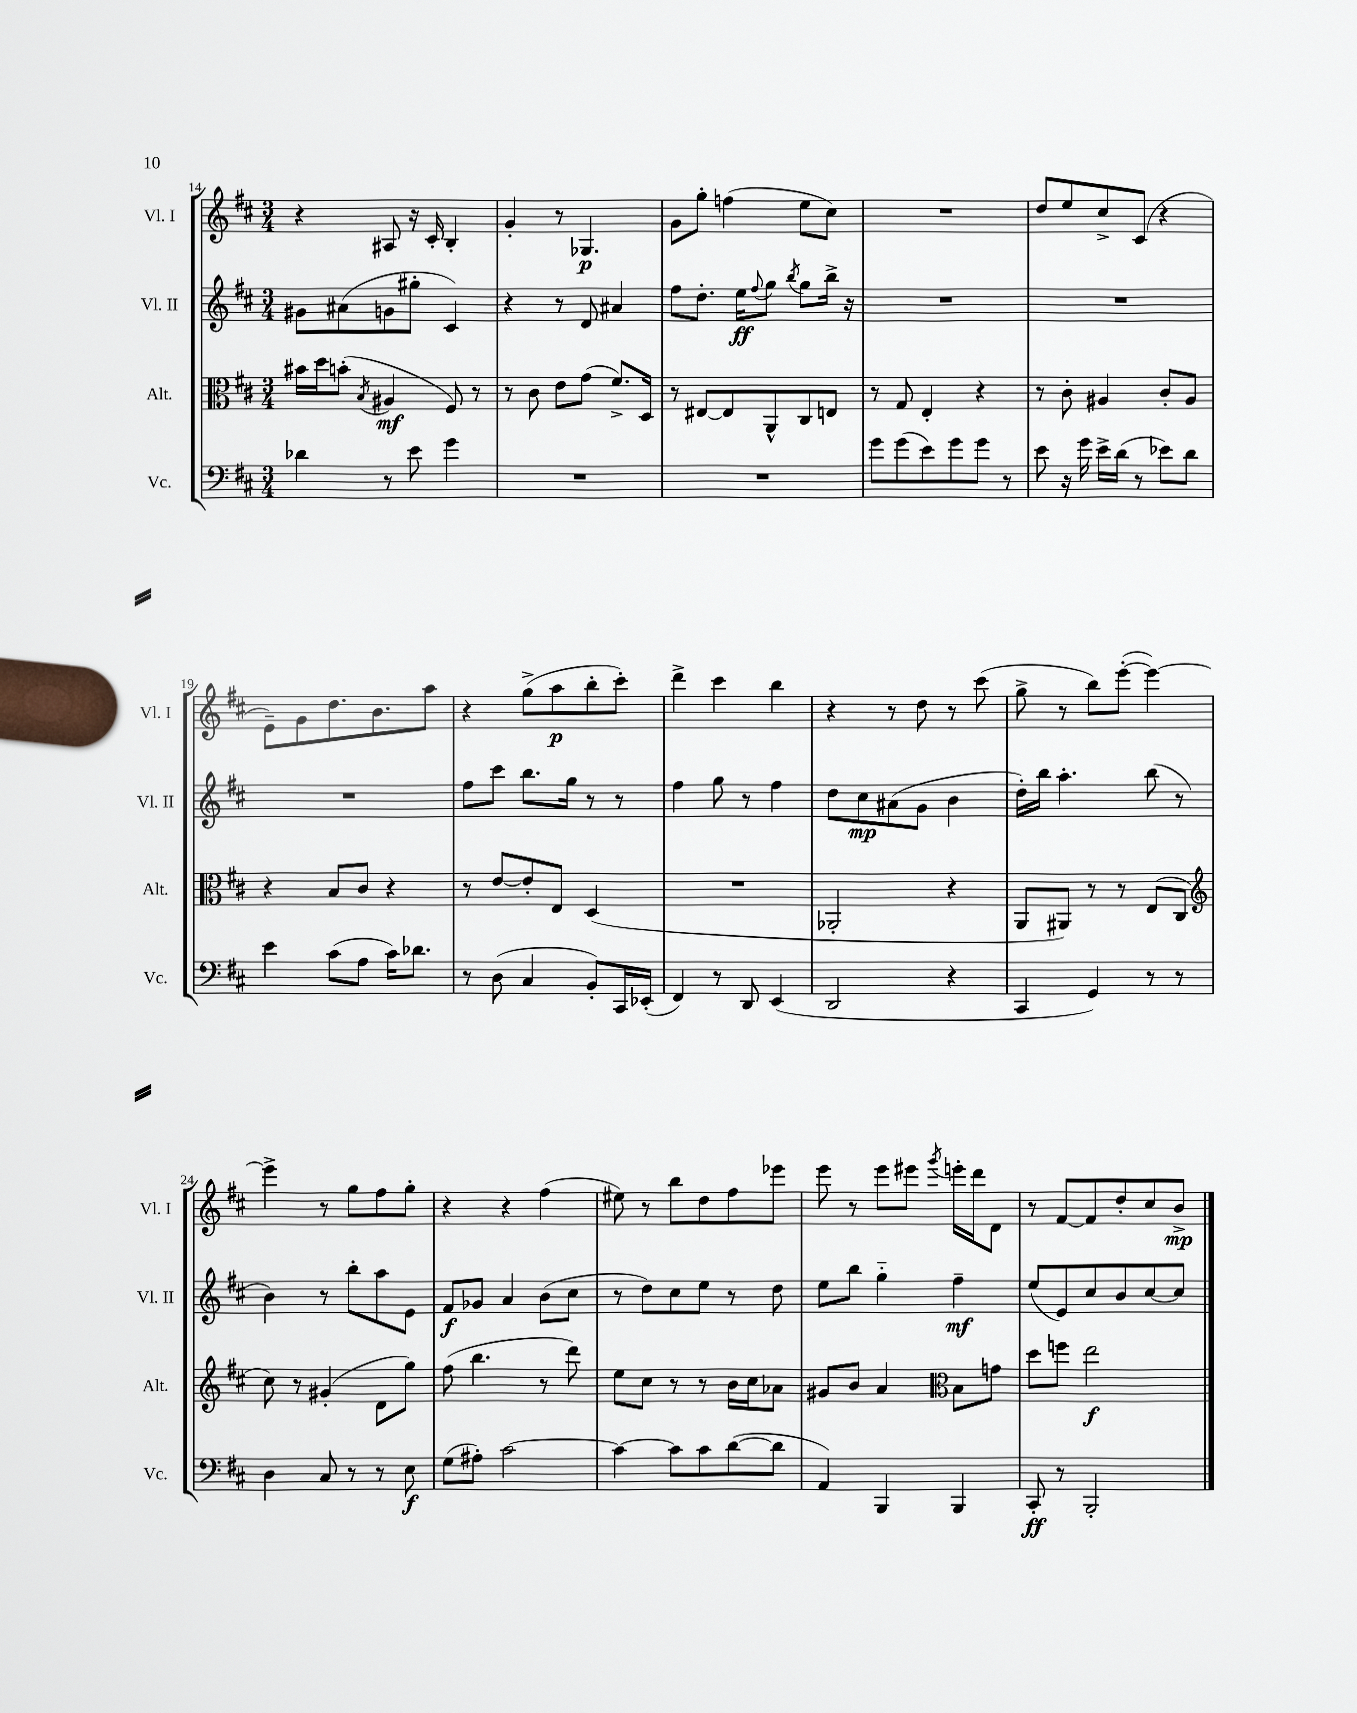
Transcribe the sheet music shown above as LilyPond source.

<<
\new StaffGroup <<
\new Staff = "s0" \with { instrumentName = "Vl. I" shortInstrumentName = "Vl. I" } {
    \clef treble \key d \major \numericTimeSignature \time 3/4
    r4 ais8 r16 cis'16-. b4-. |
    g'4-. r8 ges4.\p |
    g'8 g''8-. f''4( e''8 cis''8) |
    R2. |
    d''8 e''8 cis''8-> cis'8( r4 |
    e'8--) g'8 d''8. b'8. a''8 |
    r4 g''8->( a''8\p b''8-. cis'''8-.) |
    d'''4-> cis'''4 b''4 |
    r4 r8 d''8 r8 cis'''8( |
    g''8-> r8 b''8) e'''8~-.( e'''4~) |
    e'''4-> r8 g''8 fis''8 g''8-. |
    r4 r4 fis''4( |
    eis''8) r8 b''8 d''8 fis''8 ees'''8 |
    e'''8 r8 e'''8 eis'''8 \acciaccatura { g'''8 } e'''16-. d'''16 d'8 |
    r8 fis'8~ fis'8 d''8-. cis''8 b'8->\mp \bar "|." |
}
\new Staff = "s1" \with { instrumentName = "Vl. II" shortInstrumentName = "Vl. II" } {
    \clef treble \key d \major \numericTimeSignature \time 3/4
    gis'8 ais'8( g'8 gis''8-. cis'4) |
    r4 r8 d'8 ais'4 |
    fis''8 d''8.-. e''16\ff \appoggiatura { fis''8 } g''8 \acciaccatura { b''8 } g''8 b''16-> r16 |
    R2. |
    R2. |
    R2. |
    fis''8 cis'''8 b''8. g''16 r8 r8 |
    fis''4 g''8 r8 fis''4 |
    d''8 cis''8\mp ais'8( g'8 b'4 |
    d''16-.) b''16 a''4.-. b''8( r8 |
    b'4) r8 b''8-. a''8 e'8 |
    fis'8\f ges'8 a'4 b'8( cis''8 |
    r8 d''8) cis''8 e''8 r8 d''8 |
    e''8 b''8 g''4-_ fis''4--\mf |
    e''8( e'8) cis''8 b'8 cis''8~ cis''8 \bar "|." |
}
\new Staff = "s2" \with { instrumentName = "Alt." shortInstrumentName = "Alt." } {
    \clef alto \key d \major \numericTimeSignature \time 3/4
    bis'16 d''16 b'8-.( \acciaccatura { b8 } ais4\mf fis8) r8 |
    r8 cis'8 e'8 g'8( fis'8.->) d16 |
    r8 eis8~ eis8 a,8-^ cis8 e8 |
    r8 g8 e4-. r4 |
    r8 cis'8-. ais4 cis'8-. ais8 |
    r4 b8 cis'8 r4 |
    r8 e'8~ e'8-. e8 d4( |
    R2. |
    aes,2-. r4 |
    a,8 ais,8) r8 r8 e8( cis8 |
    \clef treble cis''8) r8 gis'4-.( d'8 g''8) |
    fis''8( b''4. r8 d'''8) |
    e''8 cis''8 r8 r8 b'16 cis''16 aes'8 |
    gis'8 b'8 a'4 \clef alto b8 g'8 |
    d''8 f''8 e''2\f \bar "|." |
}
\new Staff = "s3" \with { instrumentName = "Vc." shortInstrumentName = "Vc." } {
    \clef bass \key d \major \numericTimeSignature \time 3/4
    des'4 r8 e'8 g'4 |
    R2. |
    R2. |
    g'8 g'8( e'8) g'8 g'8 r8 |
    e'8 r16 g'16 e'16-> d'16( r8 ees'8) d'8 |
    e'4 cis'8( a8 cis'16) des'8. |
    r8 d8( cis4 b,8-.) cis,16 ees,16-.( |
    fis,4) r8 d,8 e,4( |
    d,2 r4 |
    cis,4 g,4) r8 r8 |
    d4 cis8 r8 r8 e8\f |
    g8( ais8-.) cis'2~ |
    cis'4~ cis'8 cis'8 d'8~( d'8 |
    a,4) b,,4 b,,4 |
    cis,8-.\ff r8 b,,2-. \bar "|." |
}
>>
>>
\layout { \context { \Score currentBarNumber = #14 } }
